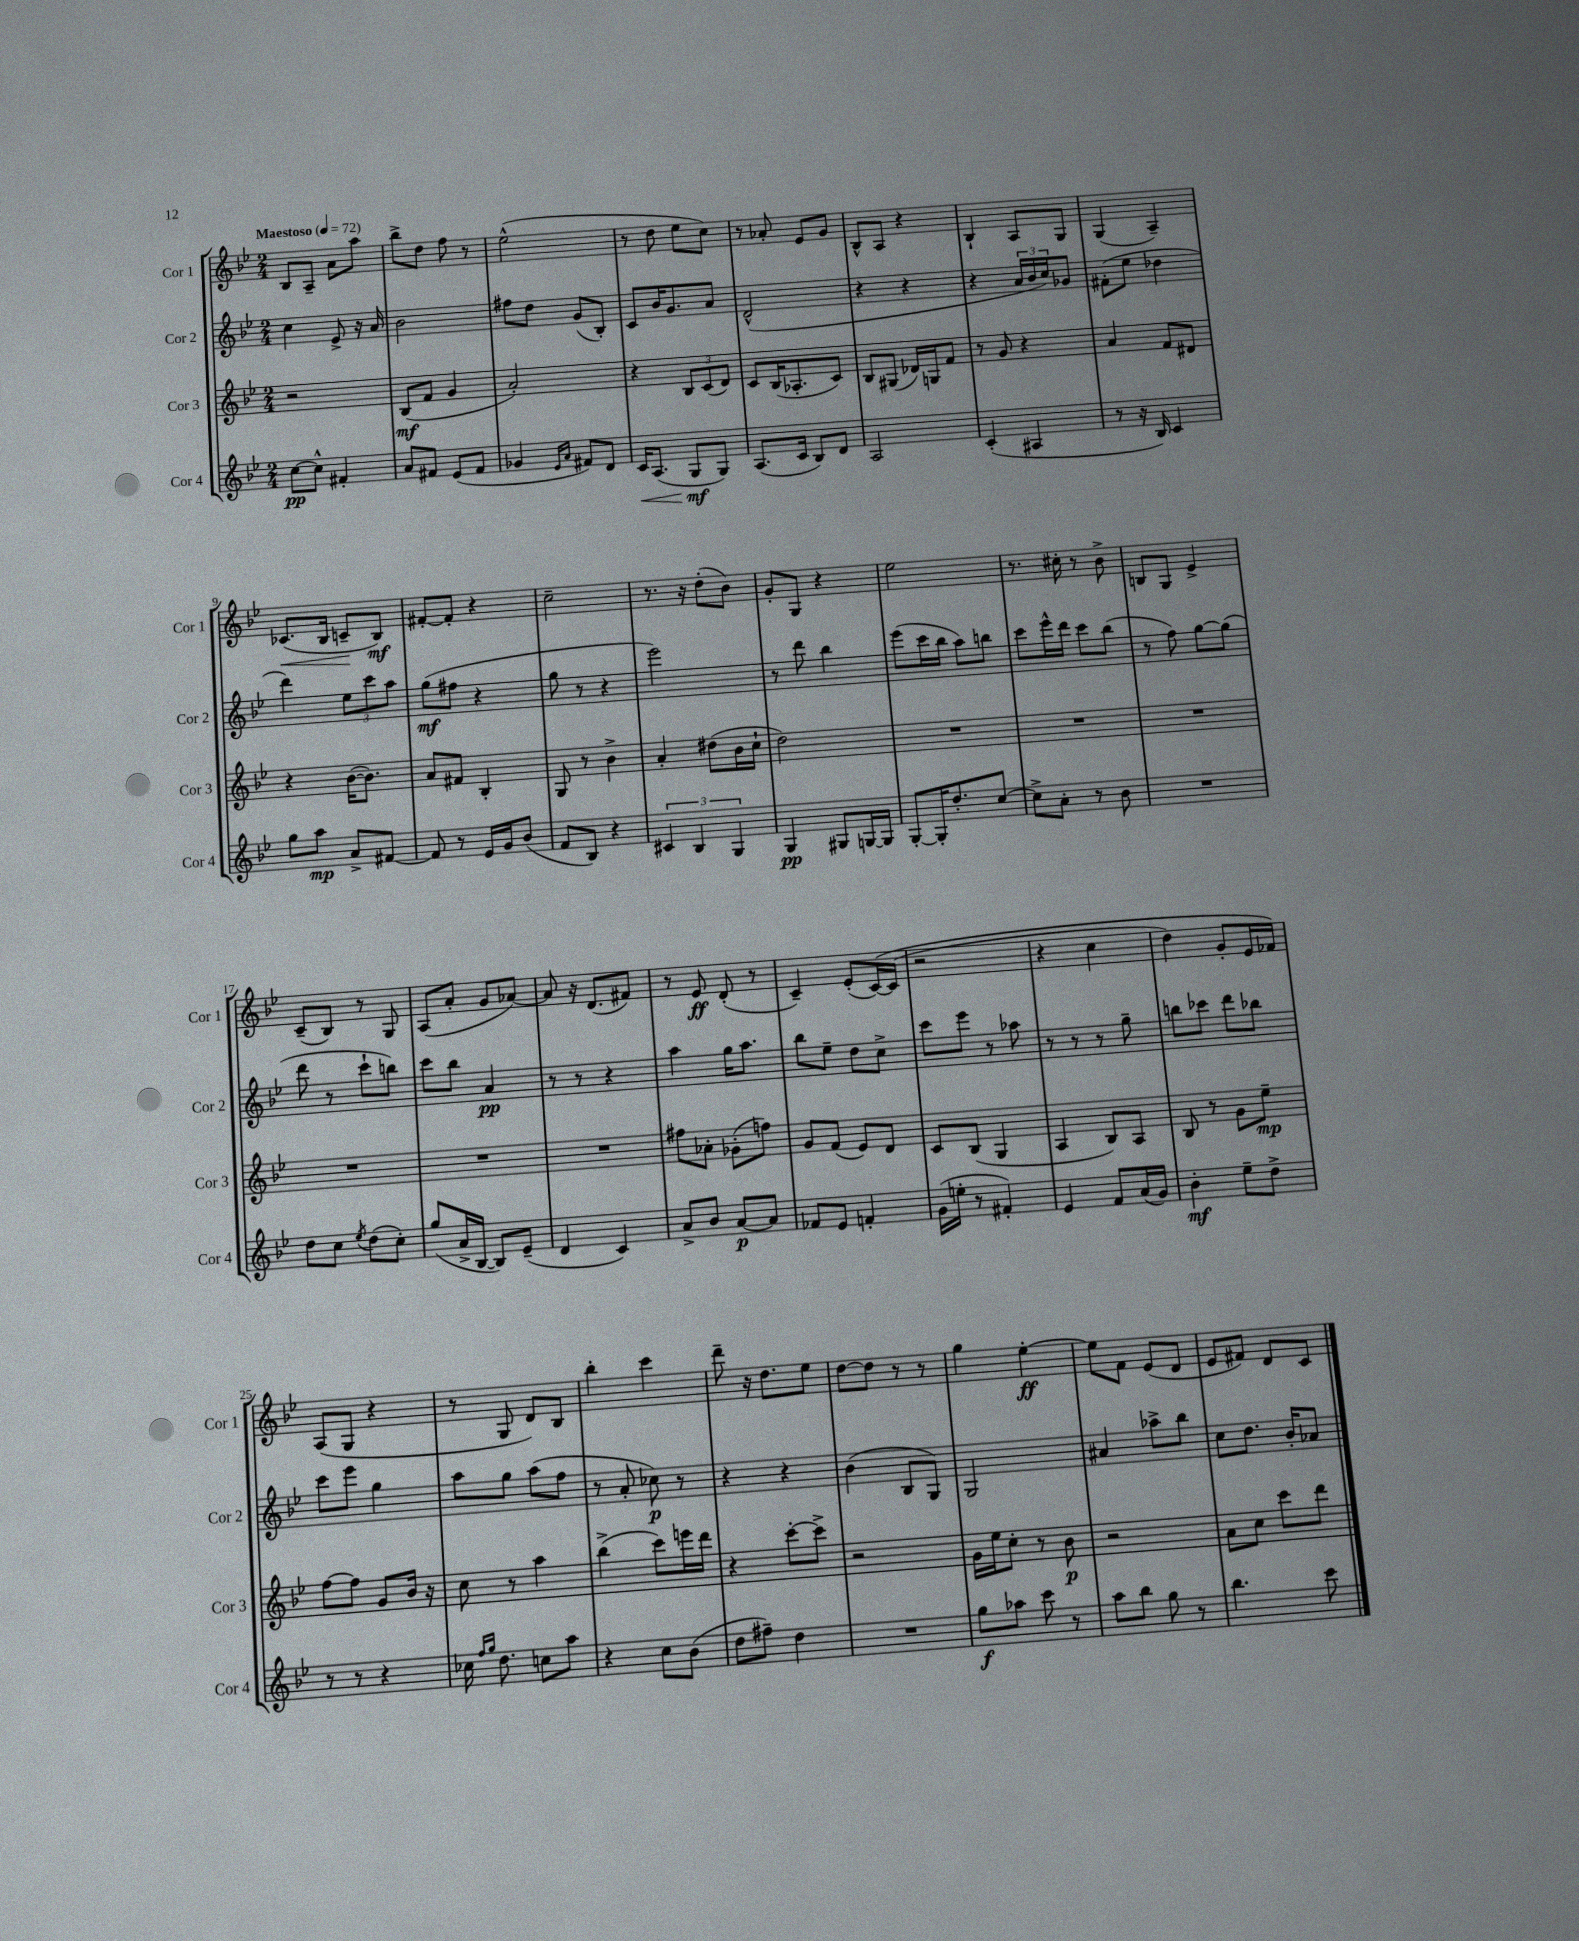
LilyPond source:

<<
\new StaffGroup <<
\new Staff = "s0" \with { instrumentName = "Cor 1" shortInstrumentName = "Cor 1" } {
    \clef treble \key bes \major \numericTimeSignature \time 2/4 \tempo "Maestoso" 4 = 72
    bes8 a8-- a'8 a''8 |
    bes''8-> d''8 f''8 r8 |
    ees''2-^( |
    r8 d''8 ees''8 c''8) |
    r8 aes'8-. ees'8 g'8 |
    bes8-^ a8 r4 |
    bes4-! a8 g8 |
    g4( a4--) |
    ces'8.\<( bes16 c'8--\! bes8\mf) |
    fis'8~-. fis'8-. r4 |
    c''2-- |
    r8. r16 d''8-.( bes'8) |
    g'8-. g8 r4 |
    ees''2 |
    r8. cis''16-. r8 bes'8-> |
    b8 g8 ees'4-> |
    c'8--( bes8) r8 g8 |
    a8( a'8-. g'8 aes'8~) |
    aes'8 r16 d'8.( fis'8) |
    r8 ees'8\ff d'8-.( r8 |
    c'4--) ees'8-.( c'16~)\( c'16( |
    r2 |
    r4 c''4 |
    d''4) g'8-. ees'16 fes'16\) |
    a8( g8 r4 |
    r8 g8 d'8) bes8 |
    bes''4-. c'''4 |
    d'''8-- r16 d''8. ees''8 |
    d''8~ d''8 r8 r8 |
    g''4 ees''4~-.\ff |
    ees''8 f'8 ees'8( d'8 |
    ees'8 fis'8) d'8 c'8 \bar "|." |
}
\new Staff = "s1" \with { instrumentName = "Cor 2" shortInstrumentName = "Cor 2" } {
    \clef treble \key bes \major \numericTimeSignature \time 2/4
    c''4 ees'8-> r16 a'16 |
    bes'2 |
    fis''8 d''8 g'8( bes8-.) |
    c'8 bes'16 g'8. a'8 |
    d'2-^( |
    r4 r4 |
    r4 \tuplet 3/2 { a'16 bes'16 c''16) } ges'8 |
    fis'8-.( ees''8 des''4 |
    d'''4) \tuplet 3/2 { ees''8 c'''8 a''8 } |
    g''8\mf( fis''8 r4 |
    g''8 r8 r4 |
    ees'''2) |
    r8 d'''8 bes''4 |
    ees'''8( c'''16 bes''16 a''8) b''8 |
    c'''8 ees'''16-^ d'''16 c'''8 bes''8( |
    r8 f''8) g''8~ g''8( |
    d'''8 r8 c'''8-! b''8) |
    c'''8 bes''8 a'4\pp |
    r8 r8 r4 |
    a''4 g''16 a''8. |
    bes''8 ees''8-- d''8 c''8-> |
    c'''8 ees'''8 r8 aes''8 |
    r8 r8 r8 g''8-- |
    b''8 ces'''8 d'''8 bes''8 |
    c'''8 ees'''8 g''4 |
    a''8 g''8 a''8( f''8 |
    r8 a'8-. ces''8\p) r8 |
    r4 r4 |
    bes'4( bes8 g8) |
    g2 |
    ais'4 aes''8-> bes''8 |
    c''8 d''8. bes'16-. aes'8 \bar "|." |
}
\new Staff = "s2" \with { instrumentName = "Cor 3" shortInstrumentName = "Cor 3" } {
    \clef treble \key bes \major \numericTimeSignature \time 2/4
    r2 |
    bes8\mf( f'8 g'4 |
    a'2-.) |
    r4 \tuplet 3/2 { bes8 c'8( d'8) } |
    c'8 bes16( aes8.-. c'8) |
    bes8 gis8( des'16) g16 f'8 |
    r8 g'8 r4 |
    a'4 f'8 dis'8 |
    r4 bes'16~( bes'8.) |
    a'8 fis'8 bes4-. |
    g8 r8 bes'4-> |
    a'4-. dis''8( bes'16 c''16-! |
    d''2) |
    R2 |
    R2 |
    R2 |
    R2 |
    R2 |
    R2 |
    fis''8 aes'8-. ges'8-.( f''8) |
    g'8 f'8( ees'8) d'8 |
    c'8 bes8( g4 |
    a4 bes8) a8 |
    bes8 r8 g'8 ees''8--\mp |
    f''8~ f''8 g'8 bes'16 r16 |
    c''8 r8 a''4 |
    bes''4->( c'''8) e'''16 d'''16 |
    r4 c'''8~-. c'''8-> |
    r2 |
    g'16 ees''16 c''8-. r8 bes'8\p |
    r2 |
    a'8 c''8 c'''8 d'''8 \bar "|." |
}
\new Staff = "s3" \with { instrumentName = "Cor 4" shortInstrumentName = "Cor 4" } {
    \clef treble \key bes \major \numericTimeSignature \time 2/4
    c''8~\pp c''8-^ fis'4-. |
    a'8 fis'8 ees'8( fis'8 |
    ges'4 \grace { ees'16 a'16 } fis'8) d'8 |
    c'16\< a8.( g8\mf\! g8) |
    a8.( c'16 bes8) d'8 |
    a2 |
    c'4-.( ais4 |
    r8 r16 bes16) c'4 |
    g''8 a''8\mp a'8-> fis'8~ |
    fis'8 r8 ees'16 g'16 bes'8( |
    f'8 bes8) r4 |
    \tuplet 3/2 { cis'4 bes4 g4 } |
    g4\pp gis8 g16~ g16 |
    g8~-. g16-. d''8.-. c''8~ |
    c''8-> a'8-. r8 bes'8 |
    R2 |
    d''8 c''8 \acciaccatura { ees''8 } d''8( c''8-.) |
    g''8( a'16-> bes16~ bes8) ees'8--( |
    d'4 c'4) |
    a'8-> bes'8 a'8~\p a'8 |
    fes'8 ees'8 f'4-. |
    g'16( e''16-. r8 fis'4-.) |
    ees'4 f'8 a'16( g'16) |
    bes'4-.\mf ees''8-- d''8-> |
    r8 r8 r4 |
    ces''16 \grace { f''16 g''16 } d''8. c''8 a''8 |
    r4 c''8 bes'8( |
    d''8 fis''8--) d''4 |
    R2 |
    g''8\f aes''8 c'''8 r8 |
    a''8 bes''8 g''8 r8 |
    bes''4. c'''8 \bar "|." |
}
>>
>>
